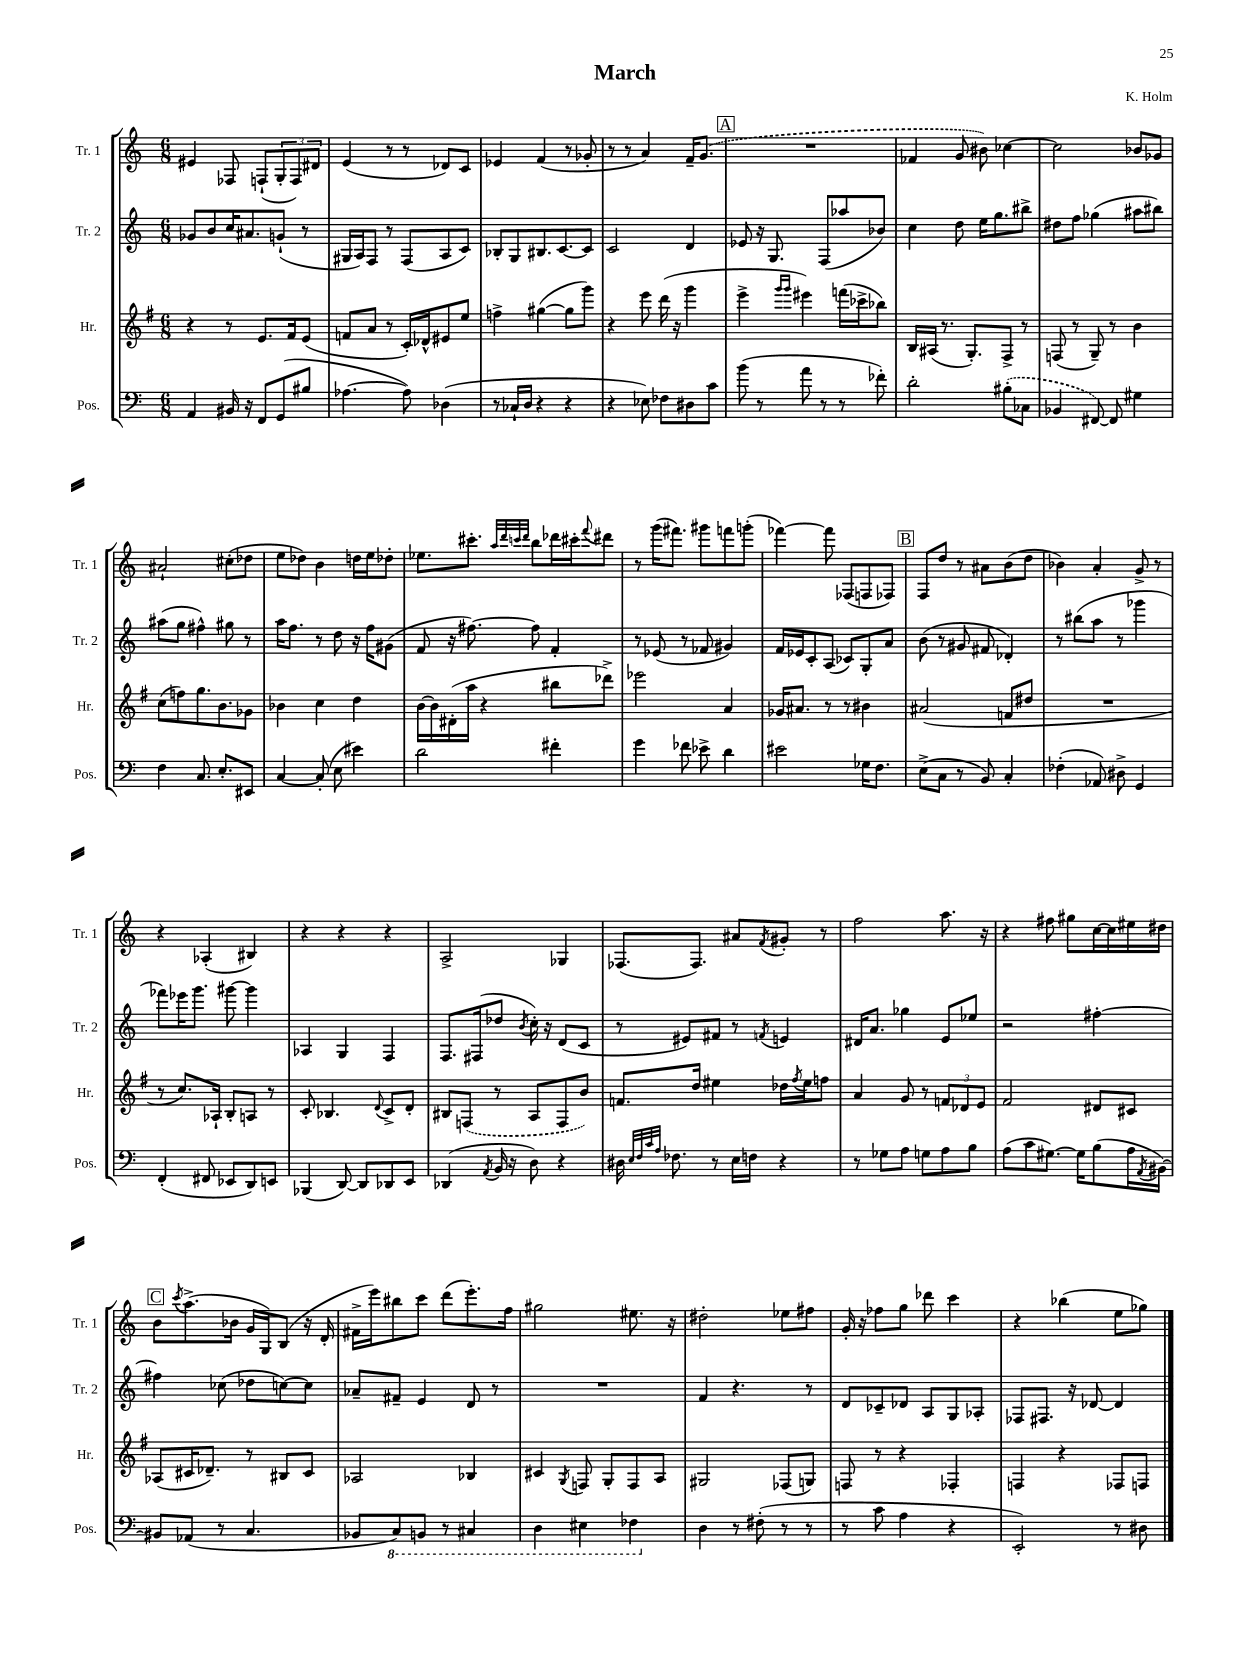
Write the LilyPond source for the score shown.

\header { title = "March" composer = "K. Holm" }
<<
\new StaffGroup <<
\new Staff = "s0" \with { instrumentName = "Tr. 1" shortInstrumentName = "Tr. 1" } {
    \clef treble \key c \major \numericTimeSignature \time 6/8
    eis'4 fes8 f8-!( \tuplet 3/2 { g8-. f8) dis'8 } |
    e'4( r8 r8 des'8) c'8 |
    ees'4 f'4( r8 ges'8-. |
    r8 r8 a'4) f'16-- \once \slurDashed g'8.( |
    \mark \markup { \box "A" } R2. |
    fes'4 g'8 bis'8) ces''4~ |
    ces''2 bes'8 ges'8 |
    ais'2-! cis''8-.( des''8 |
    e''8 des''8) b'4 d''16 e''16 des''8-. |
    ees''8. cis'''8.-. \grace { a''32 d'''32 c'''32 d'''32 } b''8 des'''16 cis'''16-. \appoggiatura { f'''8 } dis'''8 |
    r8 g'''16( fis'''8.) gis'''8 f'''8 g'''8-.( |
    fes'''4~) fes'''8 fes8( f8 fes8) |
    \mark \markup { \box "B" } f8 d''8 r8 ais'8 b'8( d''8 |
    bes'4) a'4-. g'8-> r8 |
    r4 aes4-.( bis4) |
    r4 r4 r4 |
    a2-> ges4 |
    fes8.( fes8.) ais'8 \acciaccatura { f'8 } gis'8-. r8 |
    f''2 a''8. r16 |
    r4 fis''8 gis''8 c''16~ c''16 eis''16 dis''16 |
    \mark \markup { \box "C" } b'8 \acciaccatura { c'''8 } a''8.->( bes'16 g'16 g16) b8( r16 d'16-. |
    fis'16-> e'''16) bis''8 c'''8 d'''8( e'''8.-.) f''16 |
    gis''2 eis''8. r16 |
    dis''2-. ees''8 fis''8 |
    g'16-. r16 fes''8 g''8 des'''8 c'''4 |
    r4 bes''4( e''8 ges''8) \bar "|." |
}
\new Staff = "s1" \with { instrumentName = "Tr. 2" shortInstrumentName = "Tr. 2" } {
    \clef treble \key c \major \numericTimeSignature \time 6/8
    ges'8 b'8 c''16 ais'8. g'8-!( r8 |
    gis16 a16) f8 r8 f8( a8 c'8) |
    bes8-. g8 bis8. c'8.~ c'8 |
    c'2 d'4 |
    \mark \markup { \box "A" } ees'8 r16 g8. f8( aes''8 bes'8) |
    c''4 d''8 e''16 g''8. bis''8-> |
    dis''8 f''8 ges''4( ais''8 bis''8) |
    ais''8( g''8 fis''4-^) gis''8 r8 |
    a''16 f''8. r8 d''8 r16 f''16 gis'8( |
    f'8 r16 fis''8.~) fis''8 f'4-. |
    r8 ees'8( r8 fes'8 gis'4) |
    f'16 ees'16 c'8-. a8( ces'8) g8-. a'8 |
    \mark \markup { \box "B" } b'8( r8 gis'8 fis'8 des'4-.) |
    r8 bis''8( a''8 r8 ges'''4 |
    fes'''8) ees'''16 g'''8. gis'''8~ gis'''4 |
    aes4 g4 f4 |
    f8. fis16( des''8 \acciaccatura { b'8 } c''16-.) r16 d'8( c'8 |
    r8 eis'8) fis'8 r8 \acciaccatura { f'8 } e'4 |
    dis'16 a'8. ges''4 e'8 ees''8 |
    r2 fis''4~-. |
    \mark \markup { \box "C" } fis''4 ces''8( des''8 c''8~) c''8 |
    aes'8-- fis'8-- e'4 d'8 r8 |
    R2. |
    f'4 r4. r8 |
    d'8 ces'8-- des'8 a8 g8 aes8-. |
    fes8 fis8. r16 des'8~ des'4 \bar "|." |
}
\new Staff = "s2" \with { instrumentName = "Hr." shortInstrumentName = "Hr." } {
    \clef treble \key g \major \numericTimeSignature \time 6/8
    r4 r8 e'8. fis'16 e'8( |
    f'8 a'8 r8 c'16-.) des'16-^ eis'8 e''8 |
    f''4-> gis''4~( gis''8 g'''8) |
    r4 e'''8 d'''16( r16 g'''4 |
    \mark \markup { \box "A" } e'''4-> \grace { g'''16 g'''16 } eis'''4) f'''16( ces'''16-> bes''8) |
    b16 ais16( r8. g8.-.) fis8-> r8 |
    f8( r8 g8--) r8 b'4 |
    c''8( f''8) g''8. b'8. ges'8 |
    bes'4 c''4 d''4 |
    b'16~ b'16 dis'16-.( a''16 r4 bis''8 des'''8->) |
    ees'''2 a'4 |
    ges'16 ais'8. r8 r8 bis'4 |
    \mark \markup { \box "B" } ais'2( f'8 dis''8 |
    R2. |
    r8 c''8.) aes16-! b8-. a8 r8 |
    c'8-. bes4. \appoggiatura { d'8 } c'8-> d'8-. |
    bis8 \once \slurDashed f8( r8 a8 f8 b'8) |
    f'8. d''16 eis''4 des''16 \acciaccatura { fis''8 } eis''16 f''8 |
    a'4 g'8 r8 \tuplet 3/2 { f'8 des'8 e'8 } |
    fis'2 dis'8 cis'8 |
    \mark \markup { \box "C" } aes8( cis'16 des'8.--) r8 bis8 cis'8 |
    aes2 bes4 |
    cis'4 \acciaccatura { g8 } f8 g8-. f8 a8 |
    gis2 fes8( g8) |
    f8 r8 r4 fes4-. |
    f4 r4 fes8 f8 \bar "|." |
}
\new Staff = "s3" \with { instrumentName = "Pos." shortInstrumentName = "Pos." } {
    \clef bass \key c \major \numericTimeSignature \time 6/8
    a,4 bis,16 r16 f,8 g,8( bis8 |
    aes4.~ aes8) des4( |
    r8 ces16-! d16 r4 r4 |
    r4 ees8) fes8 dis8 c'8 |
    \mark \markup { \box "A" } b'8( r8 a'8 r8 r8 fes'8-.) |
    d'2-. \once \slurDashed bis8-.( ces8 |
    bes,4 fis,8~) fis,8 gis4 |
    f4 c8. e8.-. eis,8 |
    c4~ c8-.( e8 eis'4) |
    d'2 fis'4-. |
    g'4 fes'8 ees'8-> d'4 |
    eis'2 ges16 f8. |
    \mark \markup { \box "B" } e8->( c8 r8 b,8) c4-. |
    fes4-.( aes,8) dis8-> g,4 |
    f,4-.( fis,8 ees,8 d,8) e,8 |
    bes,,4( d,8~) d,8 des,8 e,8 |
    des,4( \acciaccatura { a,8 } b,16 r16 d8) r4 |
    dis16 \grace { e32 f32 c'32 a32 } fes8. r8 e16 f16 r4 |
    r8 ges8 a8 g8 a8 b8 |
    a8( c'8 gis8.~) gis16 b8( a16 \acciaccatura { a,8 } bis,16~) |
    \mark \markup { \box "C" } bis,8 aes,8( r8 c4. |
    bes,8 \ottava #-1 c,8) b,,!8 r8 cis,4 |
    d,4 eis,4 fes,4 \ottava #0 |
    d4 r8 fis8-.( r8 r8 |
    r8 c'8 a4 r4 |
    e,2-.) r8 dis8 \bar "|." |
}
>>
>>
\layout { \context { \Score \remove "Bar_number_engraver" } }
